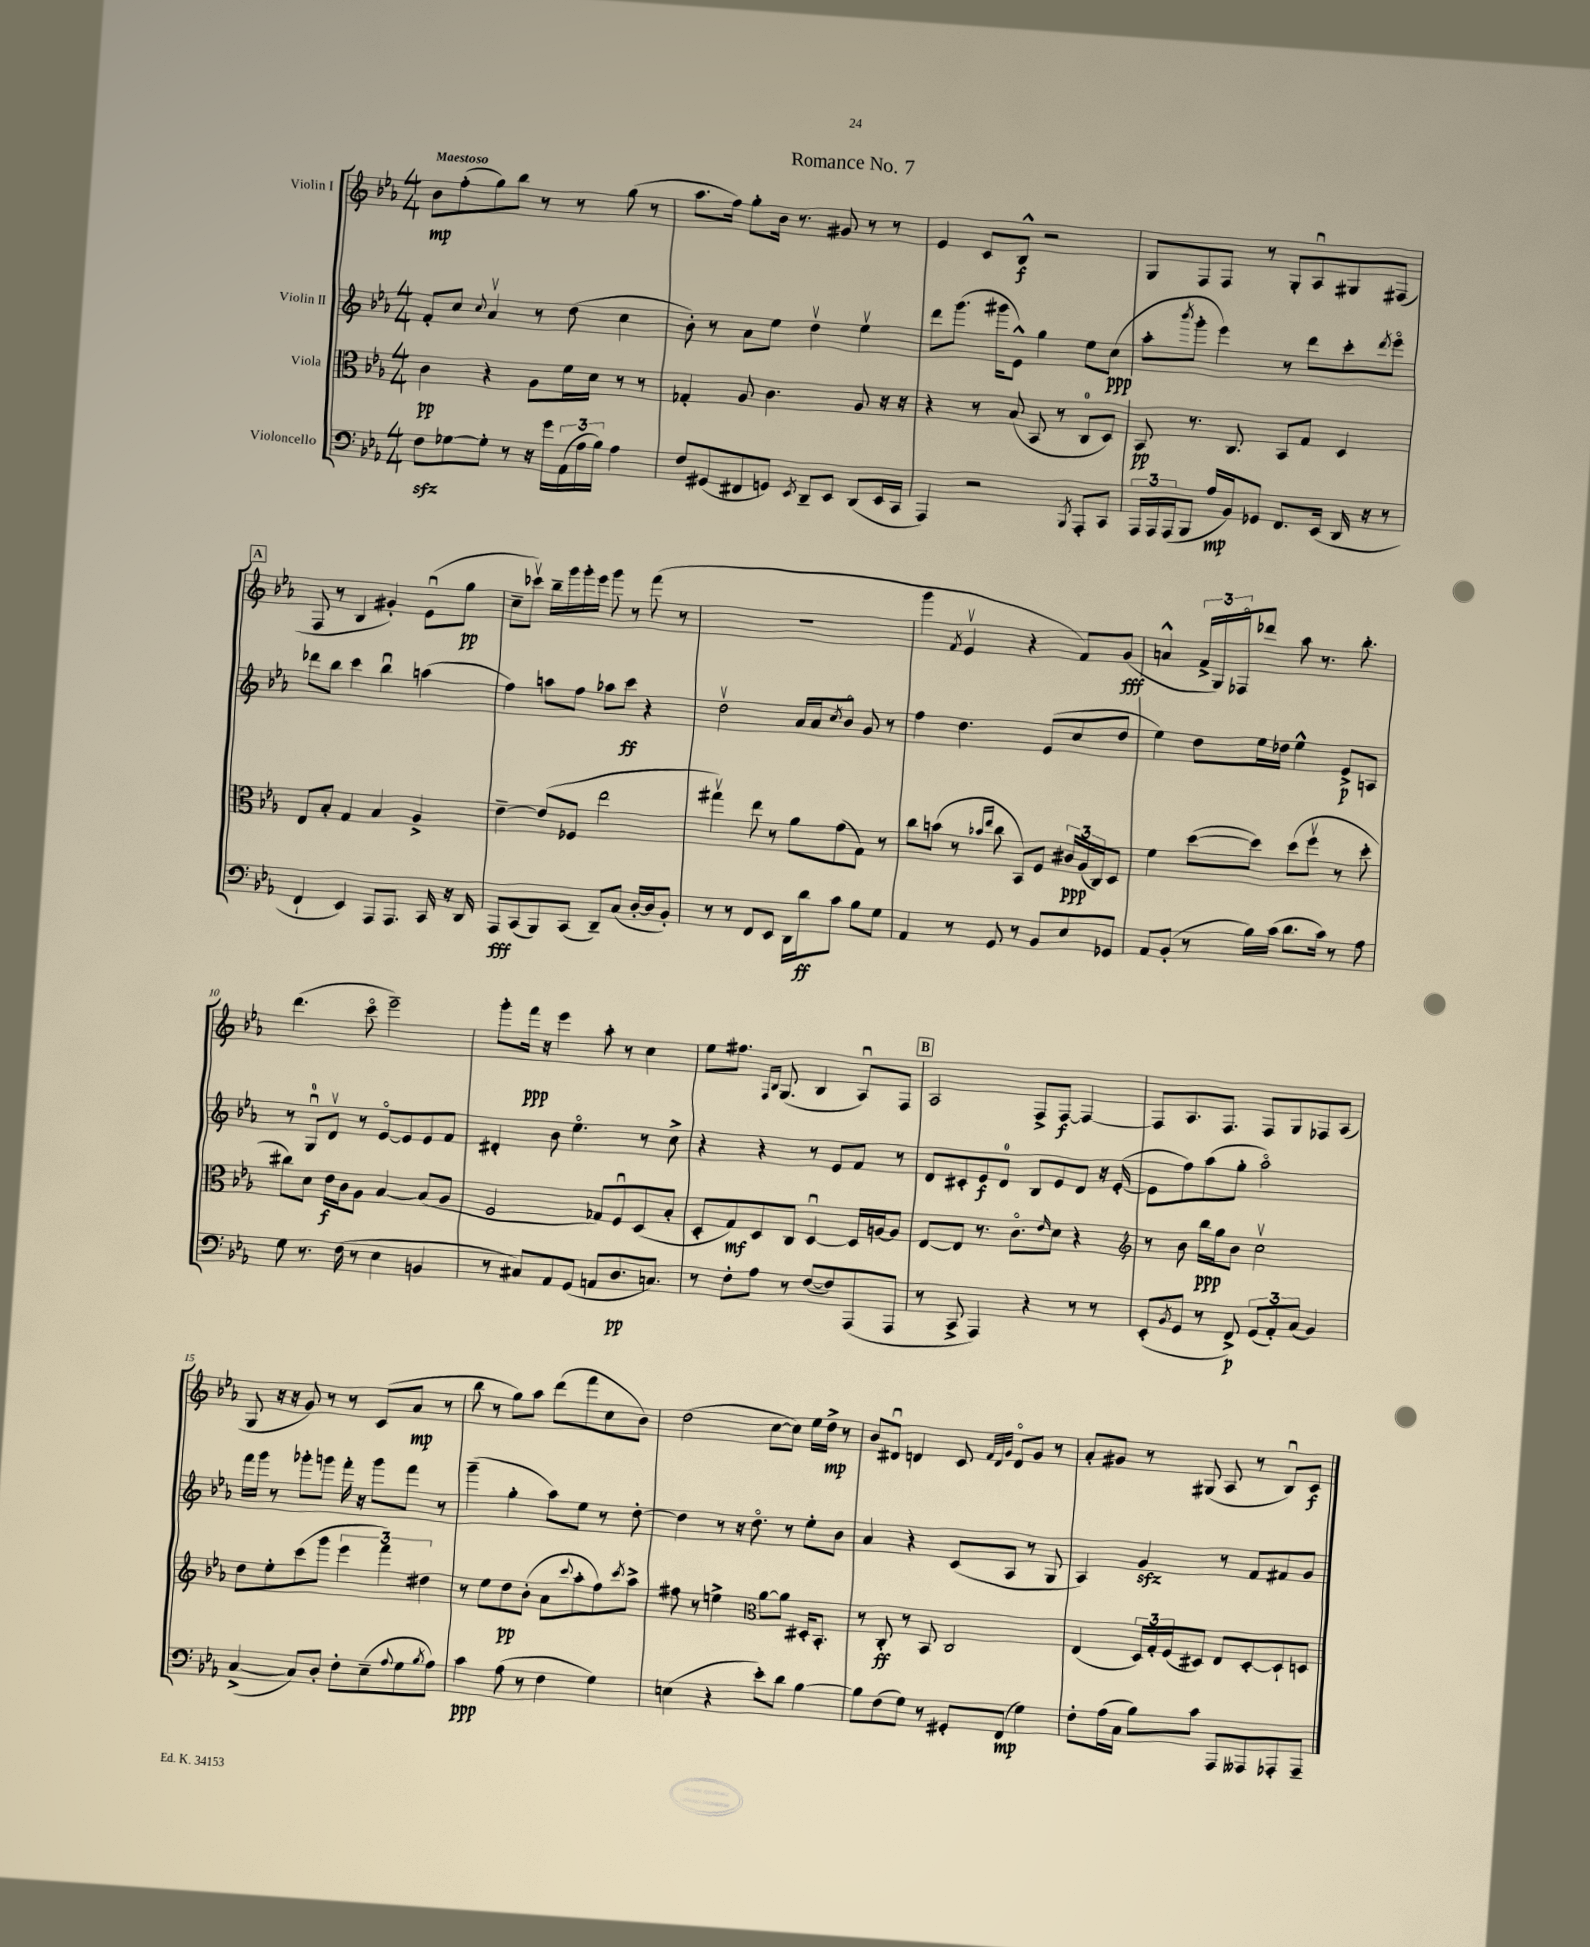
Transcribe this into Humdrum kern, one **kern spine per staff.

**kern	**kern	**kern	**kern
*staff4	*staff3	*staff2	*staff1
*clefF4	*clefC3	*clefG2	*clefG2
*k[b-e-a-]	*k[b-e-a-]	*k[b-e-a-]	*k[b-e-a-]
*M4/4	*M4/4	*M4/4	*M4/4
8F\L	4c\	8f'/L	8b-\L
[8G-\	.	8cc/J	(8ff'\
.	.	8qqcc/	.
8G-'\]J	4r	4a-v/	8gg\)
8r	.	.	8bb-\J
16r	8A-\L	8r	8r
16g\LL	.	.	.
(24AA-\	16f\L	(8dd\	8r
24A-\	.	.	.
.	16d\JJ	.	.
24B-\JJ)	.	.	.
4A-\	8r	4cc\	(8gg\
.	8r	.	8r
=	=	=	=
8F/L	4G-'/	8b-'\)	8.aa-\L
(8GG#/	.	8r	.
.	.	.	16ff\Jk)
8FF#/	8A-/	8a-\L	8gg'\L
8GG/J)	4.c\	8ee-\J	16b-\Jk
.	.	.	8.r
8qEE-/	.	.	.
8DD~/L	.	4ddv\	.
8EE-/J	.	.	8g#/
(8DD/L	8A-/	4ee-v\	8r
16EE-/L	16r	.	8r
16CC/JJ	16r	.	.
=	=	=	=
4AAA-/)	4r	8ddd\L	4e-/
.	.	(8.ggg\J	.
2r	8r	.	8c/L
.	.	16ggg#\LK	.
.	(8B-/	8e-^^\J)	8B-^^/J
.	8BB-/	4gg\	2r
.	8r	.	.
8qBBB-/	.	.	.
8AAA-'/L	8C/L	8ee-\L	.
8CC/J	8D/J)	(8cc\J	.
=	=	=	=
24AAA-/LL	8BB-/	8aa-'\L	8G/L
24AAA-/	.	.	.
(24AAA-/J	.	.	.
.	.	8qbbb-/	.
8BBB-/J	8.r	8ggg'\J	8F/
16A-/LL	.	4eee-\)	8F/J
16BB-/J)	8.C/	.	.
8GG-/J	.	.	8r
8.FF/L	8BB-/L	8r	8G'/L
.	8G/J	8ddd\L	8A-u/
(16EE-/Jk	.	.	.
16DD/	4D/	8ccc'\	8G#/
16r	.	.	.
.	.	8qddd/	.
8r	.	8eee-o\J	(8F#/J
=	=	=	=
4FF`/	8E-/L	8ddd-\L	8F/
.	8B-'/J	8bb-\J	8r
4EE-/)	4G/	4ccc\	4B-/
8AAA-/L	4B-/	4bb-u\	4g#'/)
8.AAA-/J	.	.	.
.	4A-^/	(4aa\	(8e-u\L
16CC/	.	.	.
16r	.	.	8gg\J
16DD/	.	.	.
=	=	=	=
8AAA-/L	[4e-~\	4ff\)	8cc~\L
(8CC/	.	.	8ccc-v\J)
8BBB-/)	(8e-/]L	8aa\L	16bb-~\LL
.	.	.	16ggg\
(8CC/J	8F-/J	8ff\J	16ggg'\
.	.	.	16eee-\JJ
8DD~/L)	2ee-\	8aa-\L	8ggg\
(8C/J	.	8ccc\J	8r
[16D'/LL	.	4r	(8fff\
16D/]J	.	.	.
8BB-'/J)	.	.	8r
=	=	=	=
8r	4gg#v\)	2ddv\	1r
8r	.	.	.
8FF/L	8ee-\	.	.
8EE-/J	8r	.	.
16DD\LL	8a-\L	16a-/LL	.
16d\J	.	16a-/J	.
.	.	8qcc/	.
8c\J	(8g\	8b-o/J	.
8B-\L	8G\J)	8g/	.
8G\J	8r	8r	.
=	=	=	=
4AA-/	8cc\L	4ff\	4ggg\
.	(8b\J	.	.
.	.	.	8qf/
8r	8r	4.dd\	4e-v/
.	16qqb-/LL	.	.
.	16qqee-/JJ	.	.
8GG/	8cc\	.	.
8r	8BB-/L)	.	4r
8BB-/L	8F/J	(8e-/L	.
8E-/	24c#/LL	8cc/	8f/L)
.	(24A-/	.	.
.	24C/J)	.	.
8GG-/J	8D/J	8dd/J	(8g/J
=	=	=	=
8AA-/L	4f\	4ee-\)	4a^^/
(8BB-'/J	.	.	.
8r	([8dd\L	8dd\L	24f^/LL
.	.	.	24G/)
.	.	.	24F-o/J
16B-\LL)	8dd\]J)	16ee-\L	8ddd-/J
(16c\JJ	.	16dd-\JJ	.
8.d\L	(8dd\L	4ee-^^\	8aa-\
.	8ffv\J	.	8.r
16c\Jk)	.	.	.
8r	8r	8e-^/L	.
.	.	.	8.bb-'\
8A-\	8dd'\	8A/J	.
=	=	=	=
8G\	8cc#\L)	8r	(4.ddd\
8.r	8d\J	8Gu/L	.
.	16e-\LL	8dv/J	.
(16F\	16c\J	.	.
8r	8A-\J	8r	8ccco\
4E-\	[4B-/	[8e-o/L	2eee-~\)
.	.	8e-/]	.
4BB/	(8B-/]L	8e-/	.
.	8A-/J	8f/J	.
=	=	=	=
8r	2F/	4d#'/	8ggg'\L
8C#/L)	.	.	16fff\Jk
.	.	.	16r
8AA-/	.	8b-\	4eee-\
(8GG/J	.	4.ee-o\	.
8AA/L	8G-/L)	.	8aa-'\
8.D/	8Fu/	.	8r
.	(8D/	8r	4cc\
8.C/J)	.	.	.
.	8B-'/J	8cc^\	.
=	=	=	=
8r	8D'/L	4r	8ee-\L
8F'\L	8G/)	.	8.ff#\J
8A-\J	8D/	4r	.
.	.	.	16qqF/LL
.	.	.	16qqB-/JJ
.	.	.	(8.G/
8r	8C/J	.	.
([8F/L	[4Du/	8r	4B-/
8F/])	.	8e-/L	.
(8AAA-/	16D/]LL	8f/J	8A-u/L)
.	[16A/J	.	.
8AAA-/J	8A/]J	8r	8F/J
=	=	=	=
8r	[8E-/L	8d/L	2A-/
8CC^/	8E-/]J	8c#'/	.
4AAA-/)	8.r	8e-/	.
.	.	8d/J	.
.	8.co\L	.	.
4r	.	8B-/L	8F^/L
.	16qqe-/	.	.
.	8d\J	8e-/	[8F/J
8r	4r	8d/J	4F/_
8r	.	16r	.
.	.	([16e-'/	.
=	=	=	=
*	*clefG2	*	*
(8EE-'/L	8r	8e-\]L	8F/]L
8qBB-/	.	.	.
8GG/J	8b-\	8ff\)	8.A-/
8r	16bb-\LL	(8aa-\	.
.	16gg\J	.	8.F/J
8FF^/)	8b-\J	8gg'\J	.
(12GG/L	2ccv\	2aa-o\)	8F/L
12AA-'/)	.	.	.
.	.	.	8G/
(12C/J	.	.	.
4BB-/)	.	.	8F-/
.	.	.	(8A-/J
=	=	=	=
([4C^/	8dd\L	16fff\LL	8G/
.	.	16ggg\JJ	.
.	8ee-'\	8r	16r
.	.	.	16r
8C/]L)	(8ccc\	8ggg-'\L	8g/)
8D'/J	8ggg\J	8ggg\J	8r
8F'\L	6eee-\	16fff'\	8r
.	.	16r	.
(8E-~\	.	8ggg\L	(8c/L
.	6fff\)	.	.
8qqA-/	.	.	.
8G\	.	8fff\J	8a-/J
.	6dd#\	.	.
8qB-/	.	.	.
8A-\J)	.	8r	8r
=	=	=	=
4c\	8r	(4ggg~\	8bb-\
.	8ee-\L	.	8r
(8A-\	8dd\	4gg'\	8gg\L)
8r	(8b-'\J	.	8aa-\J
4F\	8a-\L	8aa-\L)	(8ddd\L
.	8qqccc/	.	.
.	8aa-'\	8ee-\J	8fff\
4G\)	8ff\)	8r	8cc\
.	8qccc/	.	.
.	8aa-^\J	[8dd'\	8b-\J)
=	=	=	=
(4E\	8ff#\	4dd\]	(2dd\
.	8r	.	.
4r	4ee^\	8r	.
.	.	16r	.
.	.	8.ddo\	.
*	*clefC3	*	*
8e-'\L)	[8a-\L	.	[8cc\L
8d\J	8a-\]J	8r	8cc\]J)
[4B-\	16D#'/LK	8ee-'\L	16ee-\LL
.	8.BB-'/J	.	16dd^\JJ
.	.	8b-\J	8r
=	=	=	=
8B-\]L	8r	4a-/	8b-/L
(8F\	8C'/	.	8d#u/J
8G\J)	8r	4r	4d/
8r	8BB-/	.	.
8GG#'/L	2C/	(8c/L	8c/
.	.	.	32qqf/LLL
.	.	.	32qqd/
.	.	.	32qqg/JJJ
(8FF/J	.	8A-/J	8do/L
4G\)	.	8r	8g/J
.	.	8G/	8r
=	=	=	=
8F'\L	(4E-/	4A-/)	8a-'/L
(16A-\L	.	.	8g#/J
16C\JJ	.	.	.
8B-\L)	24D/LL)	4g/	8r
.	24G'/	.	.
.	(24F/J	.	.
8c\J	8D#/J)	.	(8G#/
8AAA-/L	8E-/L	8r	8A-/
8AAA--/	[8D#'/	8f/L	8r
8AAA-'/	8D#`/]	8f#/	8B-u/L)
8AAA-~/J	8D/J	8g/J	8c/J
==	==	==	==
*-	*-	*-	*-
